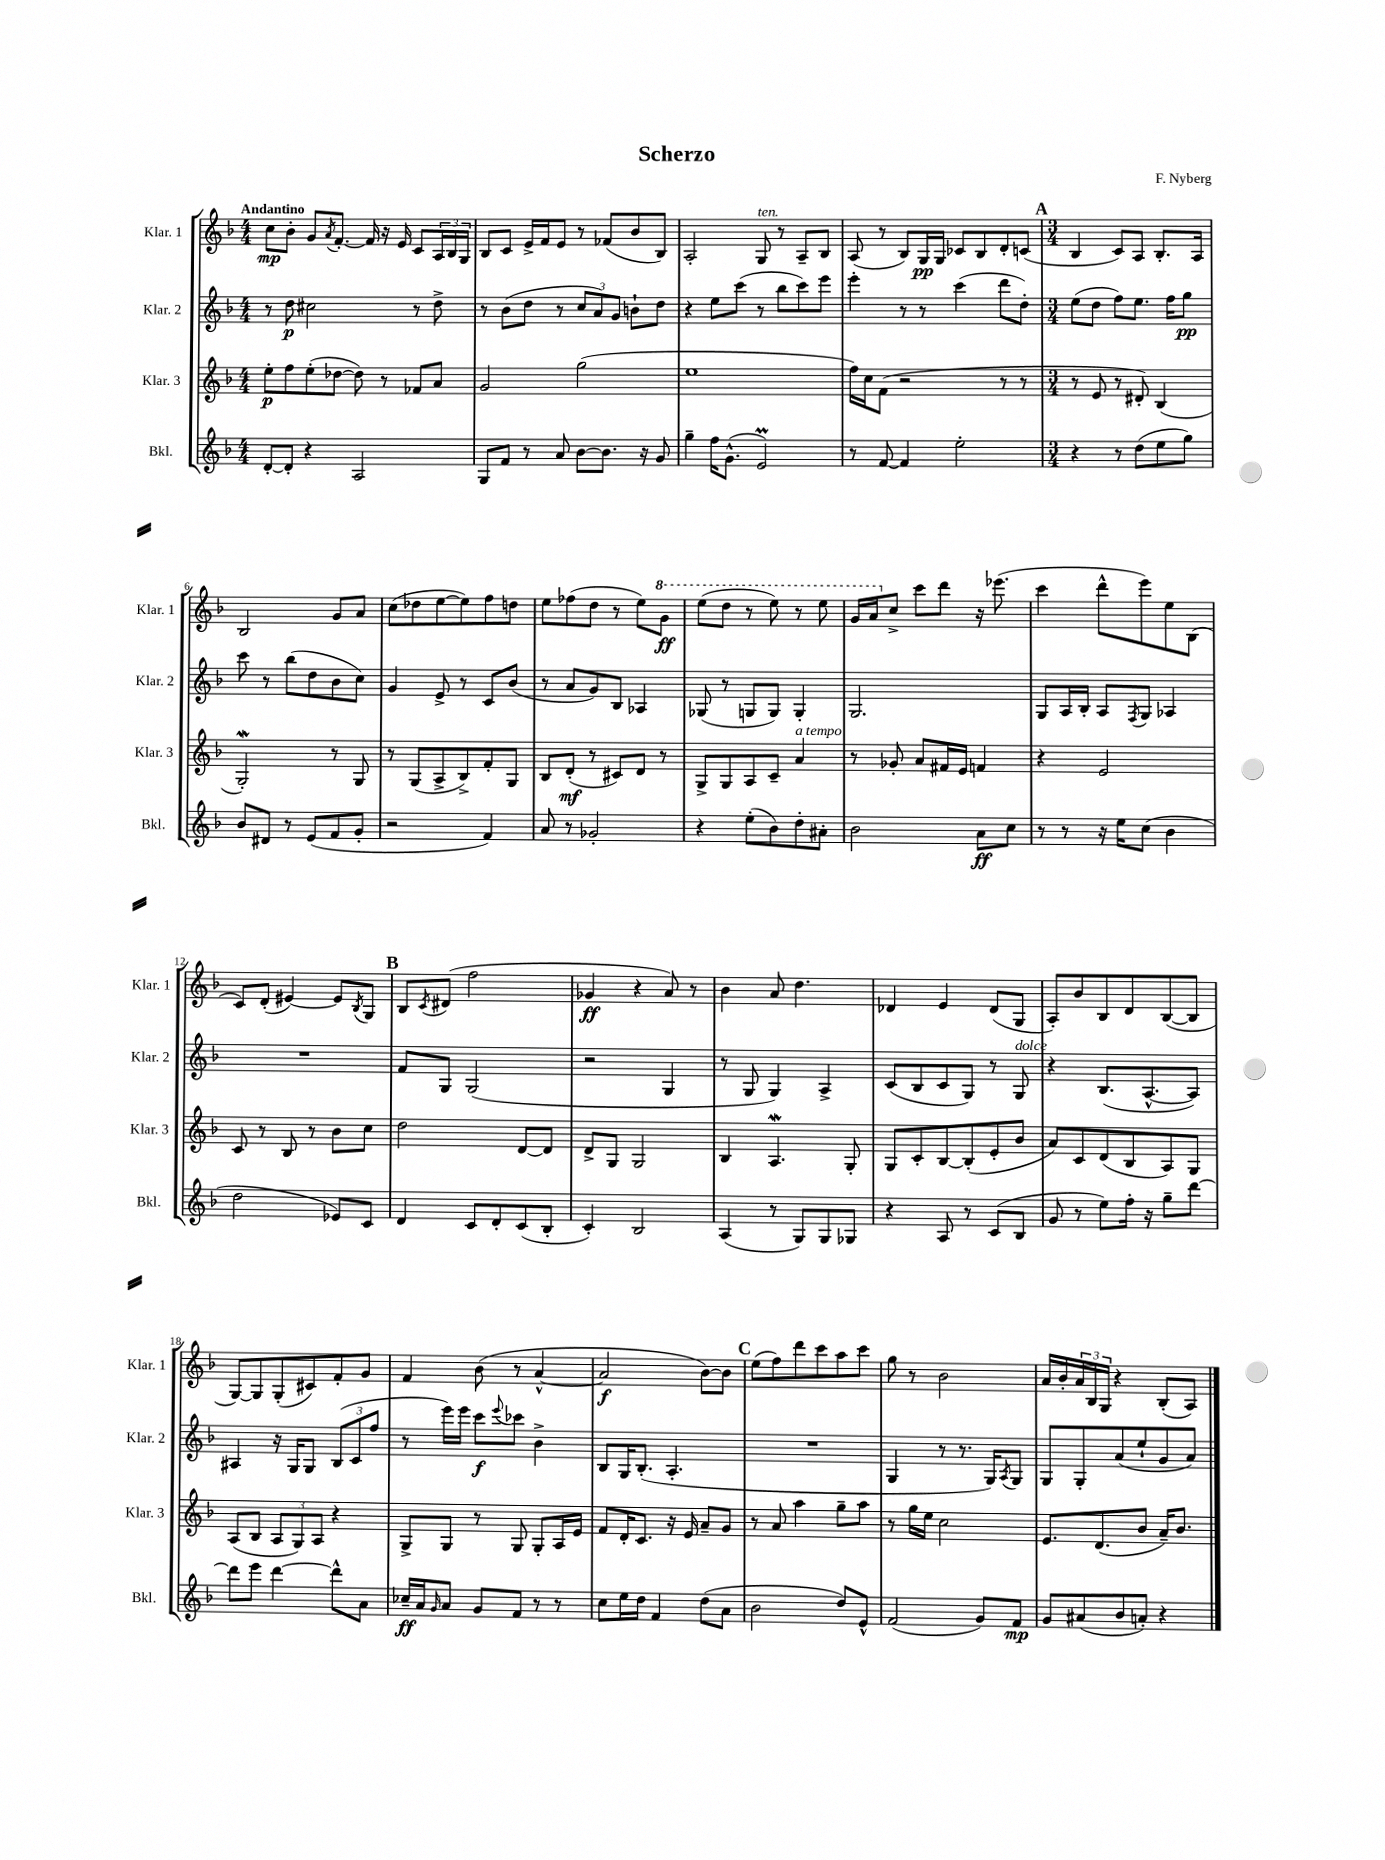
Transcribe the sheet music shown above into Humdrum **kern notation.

**kern	**kern	**kern	**kern
*staff4	*staff3	*staff2	*staff1
*clefG2	*clefG2	*clefG2	*clefG2
*k[b-]	*k[b-]	*k[b-]	*k[b-]
*M4/4	*M4/4	*M4/4	*M4/4
[8d'/L	8ee'\L	8r	8cc\L
8d'/]J	8ff\	8dd\	8b-'\J
4r	(8ee'\	2cc#\	8g/L
.	.	.	8qa/
.	[8dd-\J	.	[8.f'/J
2A/	8dd-\])	.	.
.	.	.	16f/]
.	8r	.	16r
.	.	.	16e/
.	8f-/L	8r	8c/L
.	8a/J	8dd^\	24A/L
.	.	.	24B-/
.	.	.	24G/JJ
=	=	=	=
8G/L	2g/	8r	8B-/L
8f/J	.	(8b-\L	8c/J
8r	.	8dd\J	16e^/LL
.	.	.	16f/J
8a/	.	8r	8e/J
[8b-\L	(2gg\	12cc/L	8r
.	.	12a/)	.
8.b-\]J	.	.	(8f-/L
.	.	12g/J	.
.	.	8b`\L	8b-/
16r	.	.	.
8g/	.	8dd\J	8B-/J)
=	=	=	=
4gg~\	1ee	4r	2A'/
16ff\LK	.	8ee\L	.
(8.g^^\J	.	.	.
.	.	(8ccc\J	.
2e/)	.	8r	8G/
.	.	8bb-\L	8r
.	.	8ccc\)	8A~/L
.	.	8eee\J	8B-/J
=	=	=	=
8r	16ff\LL)	4eee'\	(8A/
.	16cc\J	.	.
[8f/	(8f\J	.	8r
4f/]	2r	8r	8B-/L)
.	.	8r	16G/L
.	.	.	16G/JJ
2ee'\	.	(4ccc\	8c-/L
.	.	.	8B-/
.	8r	8ddd\L	8d'/
.	8r	8dd'\J)	(8c/J
=	=	=	=
*M3/4	*M3/4	*M3/4	*M3/4
4r	8r	(8ee\L	4B-/
.	8e/	8dd\J	.
8r	8r	8ff\L)	8c/L)
(8dd\L	8d#'/)	8.ee\J	8A/J
8ee\	(4B-/	.	8.B-'/L
.	.	16ff\LK	.
8gg\J)	.	8gg\J	.
.	.	.	16A/Jk
=	=	=	=
8b-/L	2G'/)	8ccc\	2B-/
8d#/J	.	8r	.
8r	.	(8bb-\L	.
(8e/L	.	8dd\	.
8f/	8r	8b-\	8g/L
8g'/J	8G/	8cc\J)	8a/J
=	=	=	=
2r	8r	4g/	(8cc\L
.	(8G/L	.	8dd-\
.	8A^/	8e^/	[8ee\
.	8B-^/)	8r	8ee\])
4f/)	8f'/	8c/L	8ff\
.	8G/J	(8b-/J	8dd\J
=	=	=	=
8a/	8B-/L	8r	8ee\L
8r	(8d'/J	8a/L	(8ff-\
2g-'/	8r	8g/)	8dd\J
.	8c#/L)	8B-/J	8r
.	8d/J	4A-/	8ee\L)
.	8r	.	8gg\J
=	=	=	=
4r	8G^/L	(8G-/	(8eee\L
.	8G/	8r	8ddd\J
(8ee'\L	8A/	8G/L	8r
8b-\)	8c~/J	8G/J)	8eee\)
8dd'\	4a/	4G'/	8r
8a#'\J	.	.	8eee\
=	=	=	=
2b-\	8r	2.G/	16gg/LL
.	.	.	16aa/J
.	8g-'/	.	8cc^/J
.	8a/L	.	8ccc\L
.	16f#/L	.	8ddd\J
.	16e/JJ	.	.
8a\L	4f/	.	16r
.	.	.	(8.eee-\
8cc\J	.	.	.
=	=	=	=
8r	4r	8G/L	4ccc\
8r	.	16A/L	.
.	.	16B-'/JJ	.
16r	2e/	8A/L	8ddd^^\L
16ee\LK	.	.	.
.	.	8qF/	.
(8cc\J	.	8G/J	8eee\)
4b-\	.	4A-/	8ee\
.	.	.	(8B-\J
=	=	=	=
2dd\	8c/	2.r	8c/L)
.	8r	.	(8d'/J
.	8B-/	.	[4e#/)
.	8r	.	.
8e-/L)	8b-\L	.	8e#/]L
.	.	.	8qB-/
8c/J	8cc\J	.	8G/J
=	=	=	=
4d/	2dd\	8f/L	8B-/L
.	.	.	8qc/
.	.	8G/J	(8d#/J
8c/L	.	(2G/	2ff\
8d'/	.	.	.
(8c/	[8d/L	.	.
8B-'/J	8d/]J	.	.
=	=	=	=
4c'/)	8d^/L	2r	4g-/
.	8G/J	.	.
2B-/	2G/	.	4r
.	.	4G/	8a/)
.	.	.	8r
=	=	=	=
(4A/	4B-/	8r	4b-\
.	.	8G/	.
8r	4.A/	4G/)	8a/
8G/L)	.	.	4.dd\
8G/	.	4A^/	.
8G-/J	8G'/	.	.
=	=	=	=
4r	8G/L	(8c/L	4d-/
.	8c'/	8B-/	.
8A/	[8B-/	8c/	4e/
8r	(8B-'/]	8G/J)	.
(8c/L	8e'/	8r	(8d-/L
8B-/J	8b-/J	8G/	8G/J
=	=	=	=
8g/	8a/L)	4r	8A'/L)
8r	8c/	.	8b-/
8ee\L)	(8d/	(8.B-/L	8B-/
16ff'\Jk	8B-/	.	8d/
16r	.	[8.A^^/	.
8gg~\L	8A/)	.	([8B-/
[8ddd\J	8G/J	8A/]J)	8B-/]J
=	=	=	=
8ddd\]L	(8A/L	4A#/	[8G/L)
8eee\J	8B-/J	.	8G/]
[4ddd\	12A/L	16r	(8G'/
.	.	16G/LK	.
.	12G/)	.	.
.	.	8G/J	8c#/)
.	12A/J	.	.
8ddd^^\]L	4r	(12B-/L	8f'/
.	.	12c/	.
8a\J	.	.	8g/J
.	.	12ff/J	.
=	=	=	=
16cc-~/LL	8G^/L	8r	4f/
16a/J	.	.	.
16qqg/	.	.	.
8a/J	8G/J	16eee\LL)	.
.	.	16eee\JJ	.
8g/L	8r	8ccc\L	(8b-\
.	.	8qqeee/	.
8f/J	8G/	8ccc-\J	8r
8r	8G'/L	4b-^\	[4a^^/
8r	16A/L	.	.
.	16e/JJ	.	.
=	=	=	=
8cc\L	8f/L	8B-/L	2a/]
16ee\L	16d'/K	16G/K	.
16dd\JJ	8.c/J	(8.B-'/J	.
4f/	.	.	.
.	16r	4.A'/	.
.	16e/	.	.
(8dd\L	8a~/L	.	[8b-\L)
8a\J	8g/J	.	8b-\]J
=	=	=	=
2b-\	8r	2.r	(8ee\L
.	8a/	.	8ff\)
.	4aa\	.	8ddd\
.	.	.	8ccc\
8dd/L)	8gg~\L	.	8aa\
8e^^/J	8aa\J	.	8ccc\J
=	=	=	=
(2f/	8r	4G/	8gg\
.	16gg\LL	.	8r
.	16ee\JJ	.	.
.	2cc\	8r	2b-\
.	.	8.r	.
8g/L)	.	.	.
.	.	16G/LK)	.
.	.	8qA/	.
8f/J	.	8G/J	.
=	=	=	=
8g/L	8.e/L	8G/L	16a/LL
.	.	.	16b-'/
(8a#/	.	8G'/	24a/
.	.	.	24B-/
.	(8.d/	.	.
.	.	.	24G/JJ
8b-/	.	(8a/	4r
8a'/J)	8b-/J	8ee`/	.
4r	16a~/LK)	8g/	(8B-'/L
.	8.b-/J	.	.
.	.	8a/J)	8A/J)
==	==	==	==
*-	*-	*-	*-
